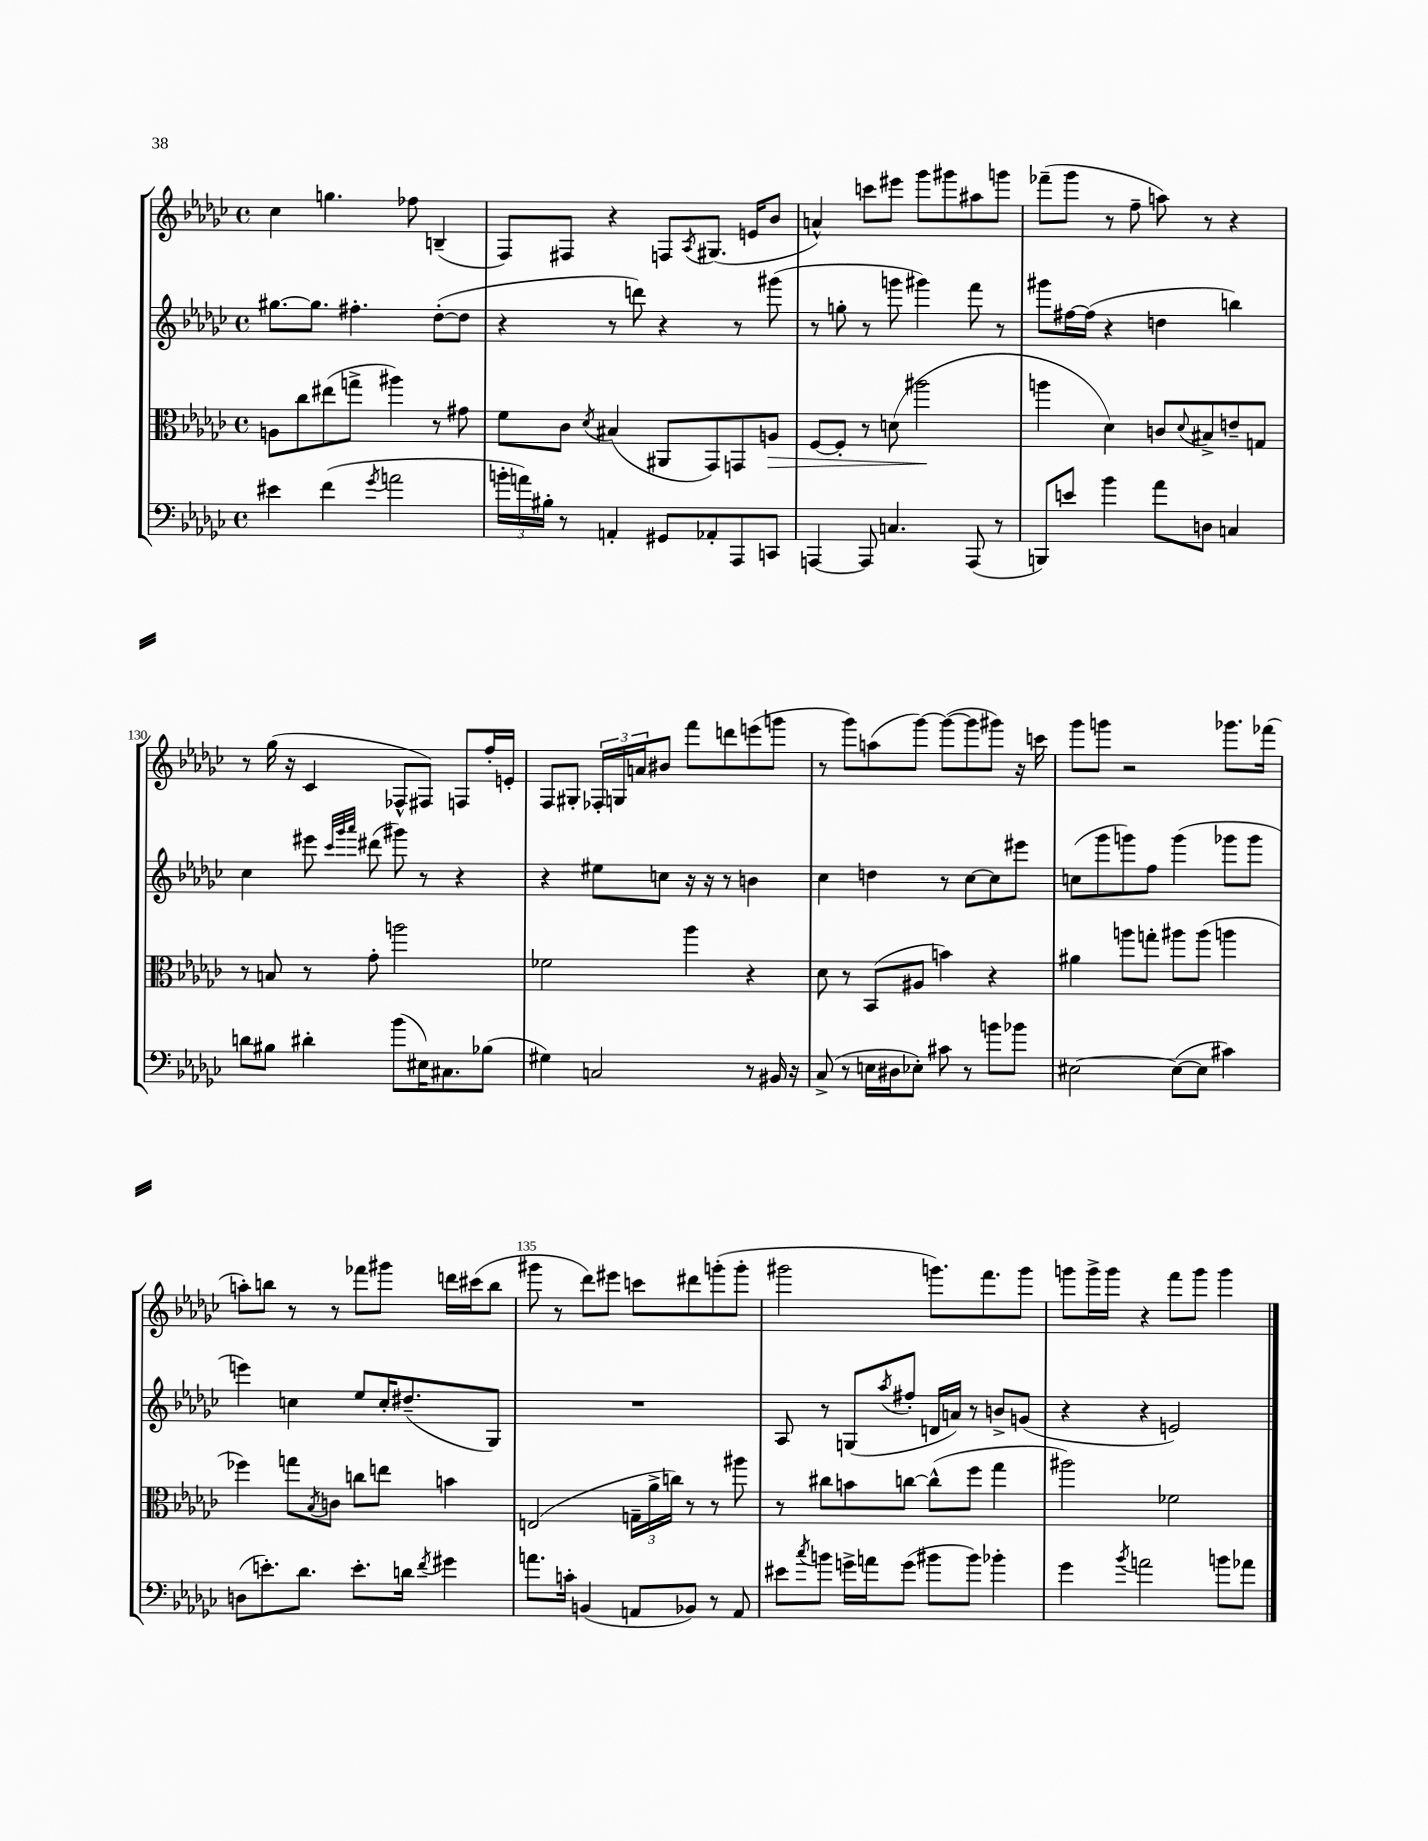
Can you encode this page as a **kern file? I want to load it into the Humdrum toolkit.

**kern	**kern	**dynam	**kern	**kern
*part4	*part3	*part3	*part2	*part1
*staff4	*staff3	*staff3	*staff2	*staff1
*clefF4	*clefC3	*	*clefG2	*clefG2
*k[b-e-a-d-g-c-]	*k[b-e-a-d-g-c-]	*	*k[b-e-a-d-g-c-]	*k[b-e-a-d-g-c-]
*M4/4	*M4/4	*	*M4/4	*M4/4
*met(c)	*met(c)	*	*met(c)	*met(c)
=126	=126	=126	=126	=126
4e#X\	8An\L	.	[8.gg#X\L	4cc-\
.	8cc-\	.	.	.
.	.	.	8.gg#\J]	.
(4f\	(8ee#X\	.	.	4.ggn\
.	8ggn^\J	.	4.ff#X'\	.
8qg-/	.	.	.	.
2an\	4aa#X\)	.	.	.
.	.	.	.	8ff-X\
.	8r	.	([8dd-'\L	(4Bn~/
.	8g#X\	.	8dd-\J]	.
=127	=127	=127	=127	=127
24bn'\LL	8f\L	.	4r	8F/L)
24an\)	.	.	.	.
24B#X'\JJ	.	.	.	.
8r	8c-\J	.	.	8F#X/J
.	8qd-/	.	.	.
4AAn'/	(4B#X/	.	8r	4r
.	.	.	8dddn\)	.
8GG#X/L	8AA#X/L	.	4r	8Fn/L
.	.	.	.	8qA-/
8AA-X'/	8GG-/)	.	.	(8.G#X/J
8AAA-/	8GGn/	.	8r	.
.	.	.	.	16en/KL
!	!	!LO:HP:b	!	!
8CCn/J	8An/J	>	(8ggg#X\	8b-/J
=128	=128	=128	=128	=128
[4AAAn/	[8F/L	.	8r	4an^^/)
.	8F'/J]	.	8ggn'\	.
8AAA/]	8r	.	8r	8cccn\L
4.Cn/	(8dn\	.	8gggn\	8eee#X\J
.	2aa#X\	.	4ggg#X\)	8ggg-\L
.	.	.	.	8ggg#X\
(8AAA/	.	.	8fff\	8aa#X\
8r	.	.	8r	8gggn\J
.	.	]	.	.
=129	=129	=129	=129	=129
8BBBn/L)	4aan\	.	8ggg#X\L	(8fff-X~\L
8en/J	.	.	[16ff#X\L	8ggg-\J
.	.	.	(16ff#\JJ]	.
4b-\	4d-\)	.	4r	8r
.	.	.	.	8ff~\
8a-\L	8cn/L	.	4ddn\	8aan\)
.	8qqd-/	.	.	.
8Dn\J	8B#X^/	.	.	8r
4Cn/	8en~/	.	4bbn\)	4r
.	8Gn/J	.	.	.
!!LO:LB:g=z
=130	=130	=130	=130	=130
8dn\L	8r	.	4cc-\	8r
8B#X\J	8Bn/	.	.	(16gg-\
.	.	.	.	16r
4d#X'\	8r	.	8eee#X\	4c-/
.	.	.	32qqccc-/LLL	.
.	.	.	32qqggg-/	.
.	.	.	32qqaaa-/JJJ	.
.	8g-'\	.	(8ddd#X\	.
(8b-\L	2aan\	.	8ggg#X\)	8F-X^^/L
16E#X\K)	.	.	8r	8F#X/J)
8.C#X\	.	.	.	.
.	.	.	4r	8Fn/L
(8B-X\J	.	.	.	16ff'/L
.	.	.	.	16en'/JJ
=131	=131	=131	=131	=131
4G#X\)	2f-X\	.	4r	8F/L
.	.	.	.	8G#X'/J
2Cn/	.	.	8ee#X\L	24F-X'/LL
.	.	.	.	24Gn/
.	.	.	.	24an/J
.	.	.	8ccn\J	8b#X/J
.	4aa-\	.	16r	8fff\L
.	.	.	16r	.
.	.	.	8r	8dddn\
8r	4r	.	4bn\	(8eeen\
16BB#X/	.	.	.	8gggn\J
16r	.	.	.	.
=132	=132	=132	=132	=132
(8C-^/	8d-\	.	4cc-\	8r
8r	8r	.	.	8ggg-\L)
16En\LL	(8BB-/L	.	4ddn\	(8aan\
16D#X\J	.	.	.	.
8E-X'\J)	8A#X/J	.	.	[8ggg-\J)
8c#X\	4bn\)	.	8r	(8ggg-\L_
8r	.	.	[8cc-\L	8ggg-\]
8bn\L	4r	.	8cc-\]	8ggg#X\J)
8b-X\J	.	.	8eee#X\J	16r
.	.	.	.	16cccn\
=133	=133	=133	=133	=133
[2E#X\	4a#X\	.	(8ccn\L	8ggg-\L
.	.	.	8ggg-\	8gggn\J
.	8aan\L	.	8gggn\)	2r
.	8ggn'\J	.	8ff\J	.
(8E#\L_	8aa#X\L	.	(4ggg\	.
8E#\J]	(8aa#\J	.	.	.
4c#X\)	4aan\	.	8ggg-X\L	8.ggg-X\L
.	.	.	8ggg-\J	.
.	.	.	.	(16fff-X\Jk
!!LO:LB:g=z
=134	=134	=134	=134	=134
(8Dn\L	4ff-X\)	.	4eeen\)	8aan'\L)
8.en'\)	.	.	.	8bbn\J
.	8ggn\L	.	4ccn\	8r
8.d-\J	.	.	.	.
.	8qB-/	.	.	.
.	8cn\J	.	.	8r
8.e'\L	8ccn\L	.	8ee-/L	8fff-X\L
.	8een\J	.	16cc'/K	8ggg#X\J
16dn\Jk	.	.	(8.dd#X~/	.
8qf/	.	.	.	.
4g#X\	4bn\	.	.	16dddn\LL
.	.	.	.	(16ccc#X\J
.	.	.	8G-/J)	8bb\J
=135	=135	=135	=135	=135
8.an\L	(2En/	.	1r	8ggg#X\
.	.	.	.	8r
16cn'\Jk	.	.	.	.
(4BBn/	.	.	.	8ddd-\L)
.	.	.	.	8eee#X\J
8AAn/L	24Gn~\LL	.	.	8cccn\L
.	24a-^\	.	.	.
.	24ccn\JJ)	.	.	.
8BB-X/J)	8r	.	.	8ddd#X\
8r	8r	.	.	(8gggn'\
8AA/	8aa#X\	.	.	8ggg'\J
=136	=136	=136	=136	=136
8e#X\L	8r	.	8A-/	2ggg#X\
8qcc-/	.	.	.	.
8bn\J	8cc#X\L	.	8r	.
16gn^\LL	8bn\	.	(8Gn/L	.
16an\J	.	.	.	.
.	.	.	8qaa-/	.
(8g\J	[8ccn\J	.	8ff#X'/J	.
8b#X\L	(8cc^^\L]	.	16dn/LL	8.gggn\L)
.	.	.	16an/JJ)	.
8b#\J)	8ff\J	.	8r	.
.	.	.	.	8.fff\
4b-X'\	4gg-\	.	8bn^/L	.
.	.	.	(8gn/J	8ggg\J
=137	=137	=137	=137	=137
4g-\	2aa#X\)	.	4r	8gggn\L
.	.	.	.	16ggg^\L
.	.	.	.	16ggg\JJ
8qb-/	.	.	.	.
2an\	.	.	4r	4r
.	2f-X\	.	2en/)	8fff\L
.	.	.	.	8ggg\J
8bn\L	.	.	.	4ggg\
8a-X\J	.	.	.	.
==	==	==	==	==
*-	*-	*-	*-	*-
